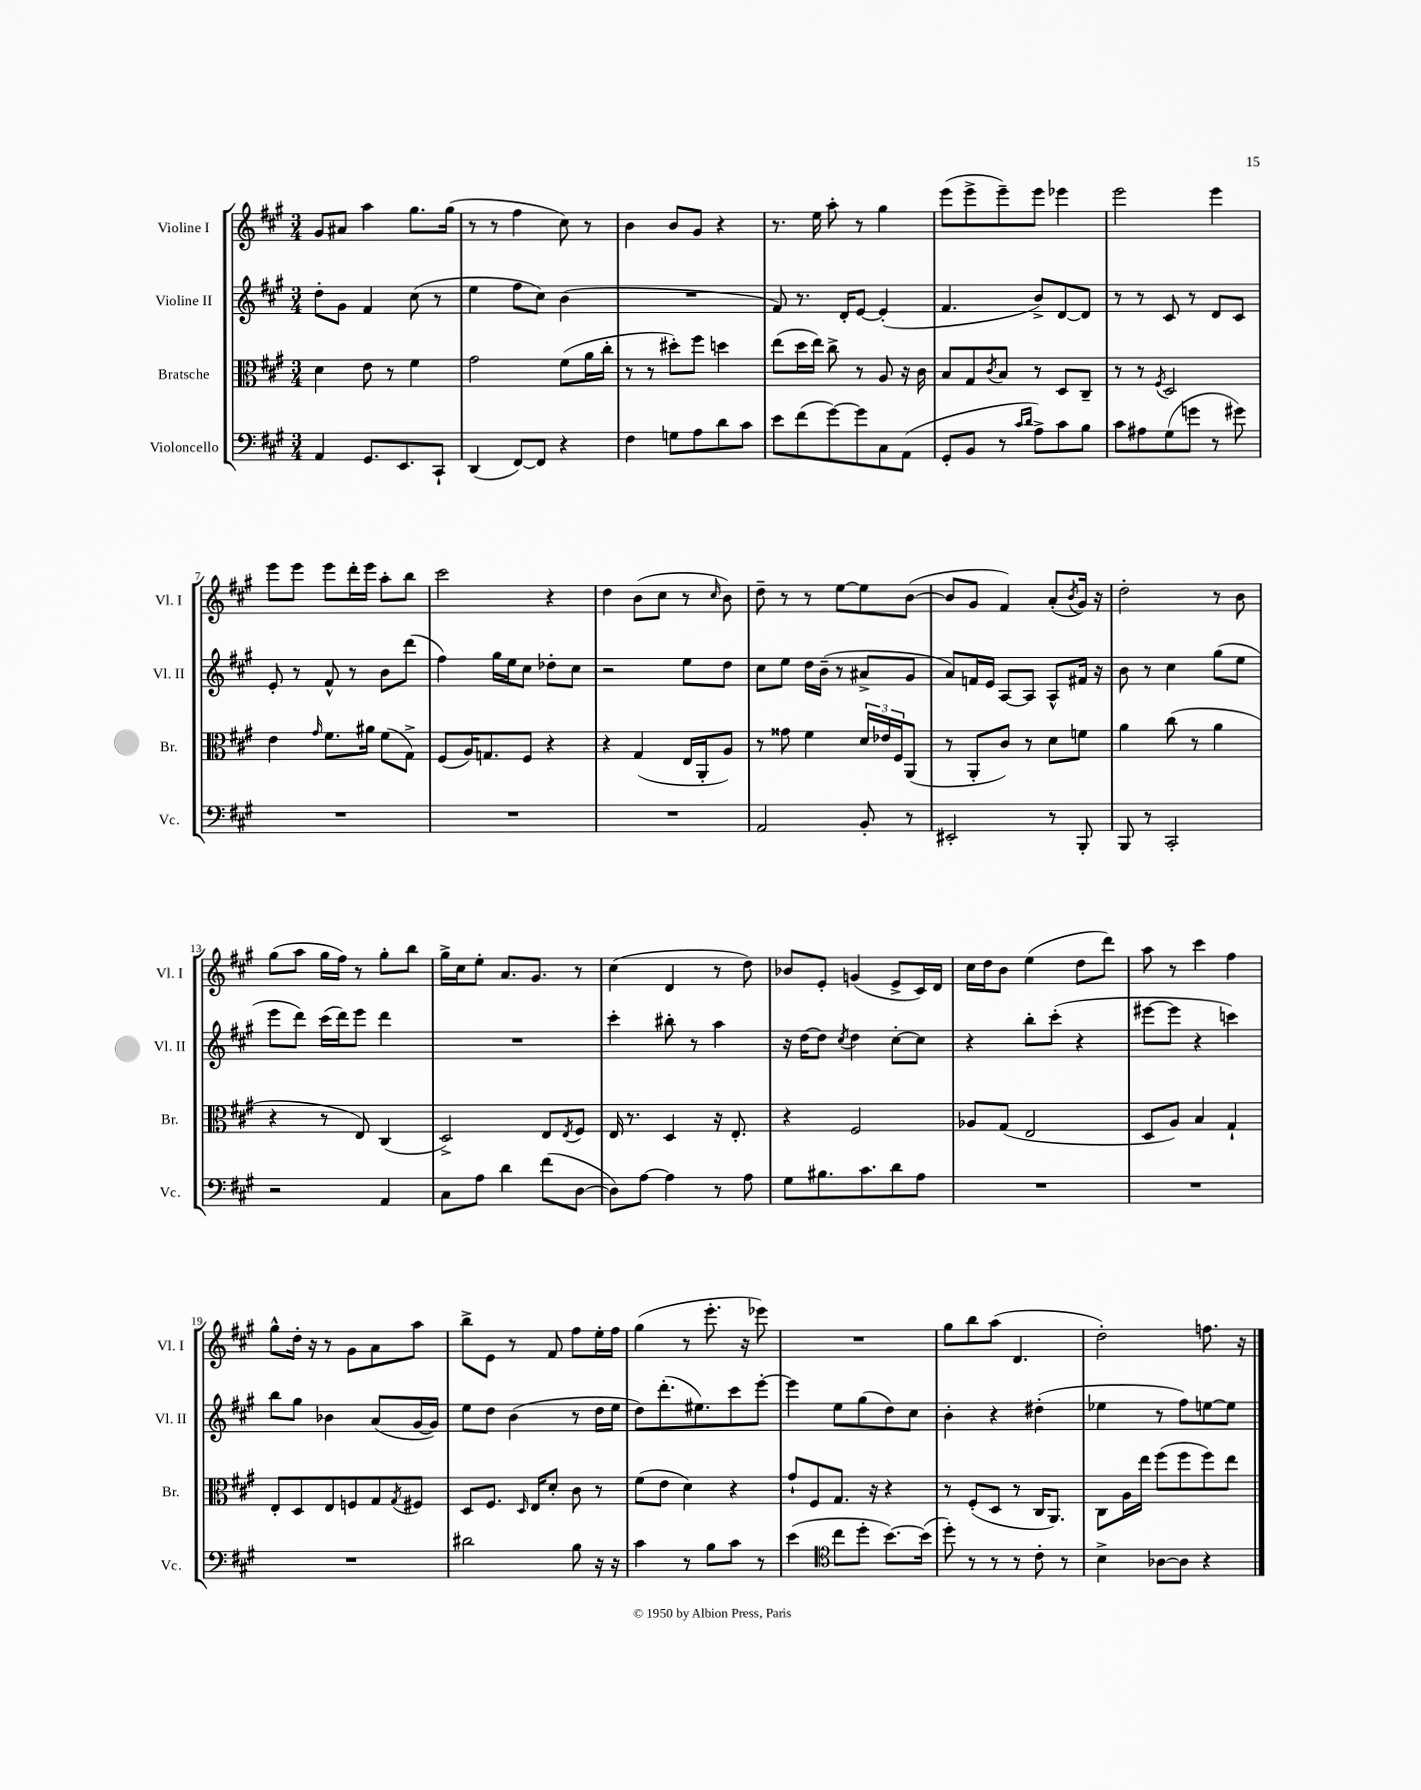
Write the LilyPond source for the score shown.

<<
\new StaffGroup <<
\new Staff = "s0" \with { instrumentName = "Violine I" shortInstrumentName = "Vl. I" } {
    \clef treble \key a \major \numericTimeSignature \time 3/4
    gis'8 ais'8 a''4 gis''8. gis''16( |
    r8 r8 fis''4 cis''8) r8 |
    b'4 b'8 gis'8 r4 |
    r8. e''16 a''8-. r8 gis''4 |
    e'''8( e'''8-> e'''8--) e'''8 ees'''4 |
    e'''2 e'''4 |
    e'''8 e'''8 e'''8 d'''16-. e'''16 a''8-. b''8 |
    cis'''2 r4 |
    d''4 b'8( cis''8 r8 \grace { cis''16 } b'8) |
    d''8-- r8 r8 e''8~ e''8 b'8~( |
    b'8 gis'8 fis'4) a'8-.( \acciaccatura { b'8 } gis'16) r16 |
    d''2-. r8 b'8 |
    gis''8( a''8 gis''16 fis''16) r8 gis''8-. b''8 |
    gis''16-> cis''16 e''8-. a'8. gis'8. r8 |
    cis''4( d'4 r8 d''8) |
    bes'8 e'8-. g'4( e'8-> cis'16) d'16 |
    cis''16 d''16 b'8 e''4( d''8 d'''8) |
    a''8 r8 cis'''4 fis''4 |
    gis''8-^ d''16-. r16 r8 gis'8 a'8 a''8 |
    b''8-> e'8 r8 fis'8 fis''8 e''16-. fis''16 |
    gis''4( r8 e'''8.-. r16 ees'''8) |
    R2. |
    gis''8 b''8 a''8( d'4. |
    d''2-.) f''8. r16 \bar "|." |
}
\new Staff = "s1" \with { instrumentName = "Violine II" shortInstrumentName = "Vl. II" } {
    \clef treble \key a \major \numericTimeSignature \time 3/4
    d''8-. gis'8 fis'4 cis''8( r8 |
    e''4 fis''8 cis''8) b'4( |
    R2. |
    fis'8) r8. d'16-. e'8~ e'4-.( |
    fis'4. b'8->) d'8~ d'8 |
    r8 r8 cis'8 r8 d'8 cis'8 |
    e'8-. r8 fis'8-^ r8 b'8 d'''8( |
    fis''4) gis''16 e''16 cis''8 des''8-. cis''8 |
    r2 e''8 d''8 |
    cis''8 e''8 d''16 b'16--( r8 ais'8-> gis'8 |
    a'8) f'16 e'16 a8~ a8 a8-^ fis'16 r16 |
    b'8 r8 cis''4 gis''8( e''8 |
    e'''8 d'''8) cis'''16( d'''16) e'''8 d'''4 |
    R2. |
    cis'''4-. bis''8-. r8 a''4 |
    r16 d''16~ d''8 \acciaccatura { cis''8 } d''4 cis''8~-. cis''8 |
    r4 b''8-. cis'''8-.( r4 |
    eis'''8~ eis'''8 r4 c'''4) |
    b''8 gis''8 bes'4 a'8( gis'16~ gis'16) |
    e''8 d''8 b'4( r8 d''16 e''16 |
    d''8) d'''8.-.( eis''8.) cis'''8 e'''8~-. |
    e'''4 e''8 gis''8( d''8) cis''8 |
    b'4-. r4 dis''4-.( |
    ees''4 r8 fis''8) e''8~ e''8 \bar "|." |
}
\new Staff = "s2" \with { instrumentName = "Bratsche" shortInstrumentName = "Br." } {
    \clef alto \key a \major \numericTimeSignature \time 3/4
    d'4 e'8 r8 fis'4 |
    gis'2 fis'8( a'16 cis''16-. |
    r8 r8 dis''8-.) fis''8 d''4 |
    e''8( d''16 e''16) cis''8-> r8 a8 r16 cis'16 |
    b8 gis8 \acciaccatura { cis'8 } b8 r8 d8 cis8-- |
    r8 r8 \acciaccatura { fis8 } d2 |
    e'4 \grace { gis'16 } fis'8. ais'16 fis'8( gis8->) |
    fis8( a16) g8. fis8 r4 |
    r4 gis4( e16 a,16-. a8) |
    r8 gisis'8 fis'4 \tuplet 3/2 { d'16 ees'16 fis16 } a,8( |
    r8 a,8-. cis'8) r8 d'8 f'8 |
    a'4 cis''8( r8 a'4 |
    r4 r8 e8) cis4( |
    d2->) e8 \acciaccatura { e8 } fis8 |
    e16 r8. d4 r16 e8.-. |
    r4 fis2 |
    aes8 gis8( e2 |
    d8 a8) b4 gis4-! |
    e8-. d8 e8 f8 gis8 \acciaccatura { gis8 } fis8 |
    d8 fis8. \grace { d16 } e16 d'8-. cis'8 r8 |
    fis'8( e'8 d'4) r4 |
    gis'8-! fis8 gis8. r16 r4 |
    r8 fis8-.( d8 r8 cis16 a,8.) |
    cis8 a16 e''16 fis''8( fis''8 fis''8) e''8 \bar "|." |
}
\new Staff = "s3" \with { instrumentName = "Violoncello" shortInstrumentName = "Vc." } {
    \clef bass \key a \major \numericTimeSignature \time 3/4
    a,4 gis,8. e,8. cis,8-! |
    d,4( fis,8~) fis,8 r4 |
    fis4 g8 a8 d'8 cis'8 |
    e'8 fis'8( gis'8~) gis'8 cis8 a,8( |
    gis,8-. b,8 r8 \grace { cis'16 d'16 } a8->) cis'8 b8 |
    cis'8 ais8 gis8( g'8 r8 gis'8) |
    R2. |
    R2. |
    R2. |
    a,2 b,8-. r8 |
    eis,2-. r8 b,,8-. |
    b,,8 r8 cis,2-. |
    r2 a,4 |
    cis8 a8 d'4 fis'8( d8~ |
    d8) a8~ a4 r8 a8 |
    gis8 bis8. cis'8. d'8 a8 |
    R2. |
    R2. |
    R2. |
    dis'2 b8 r16 r16 |
    cis'4 r8 b8 cis'8 r8 |
    e'4( \clef tenor cis''8 d''8-. b'8.~) b'16( |
    d''8-.) r8 r8 r8 cis'8-. r8 |
    b4-> aes8~ aes8 r4 \bar "|." |
}
>>
>>
